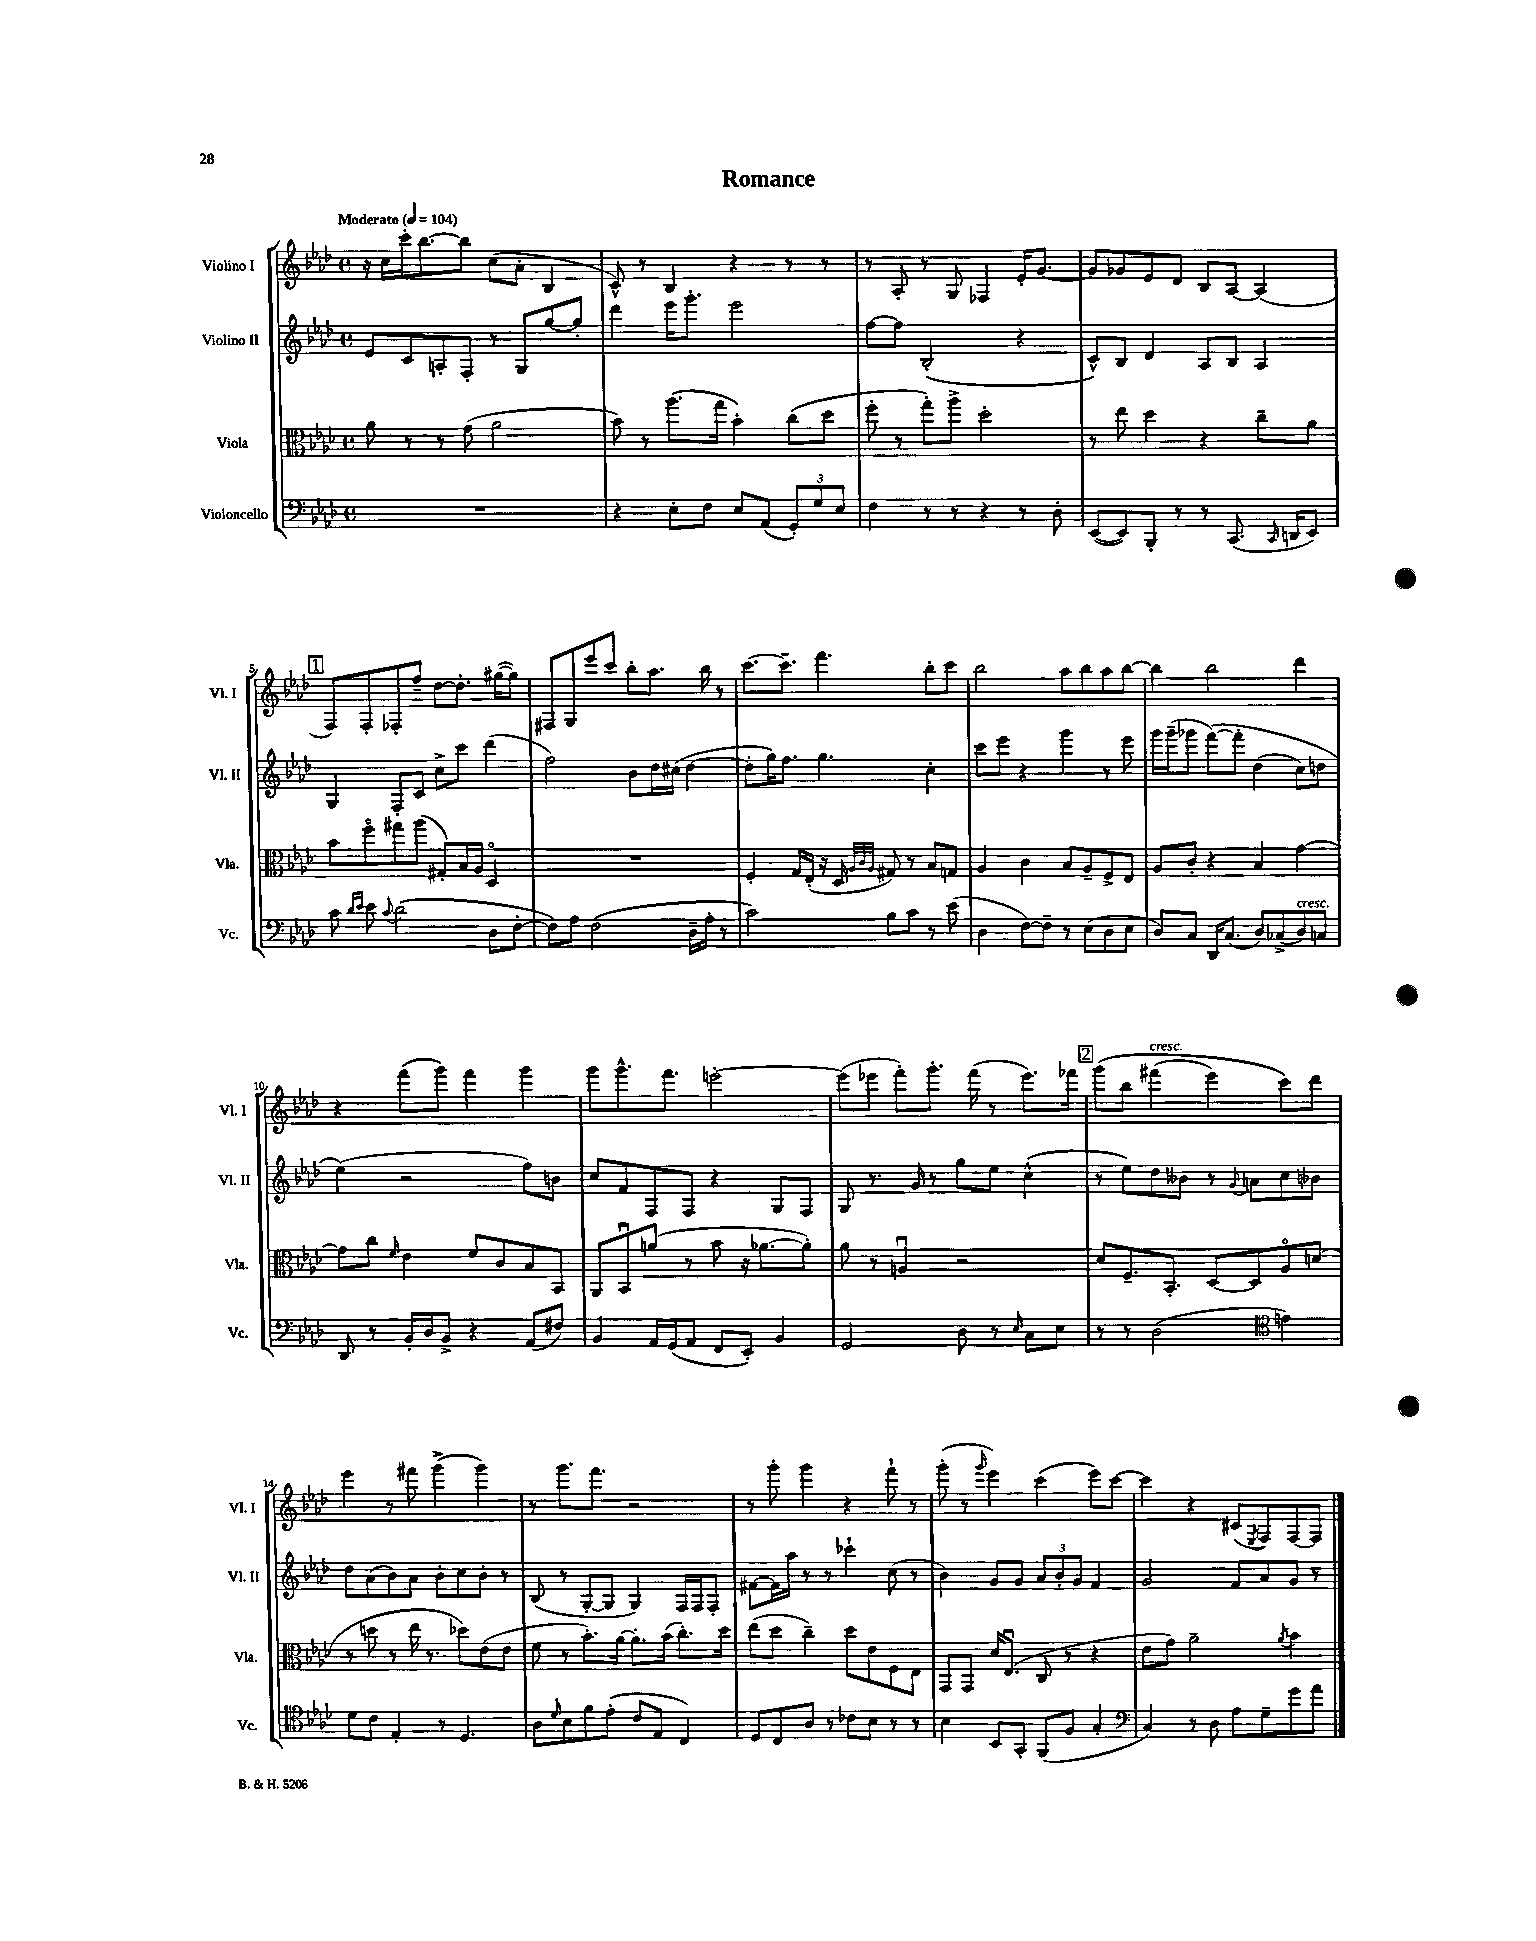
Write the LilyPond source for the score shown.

\header { title = "Romance" }
<<
\new StaffGroup <<
\new Staff = "s0" \with { instrumentName = "Violino I" shortInstrumentName = "Vl. I" } {
    \clef treble \key aes \major \defaultTimeSignature \time 4/4 \tempo "Moderato" 4 = 104
    r16 c''16 c'''16-. bes''8.~ bes''8 c''8( aes'8-. bes4 |
    c'8-^) r8 bes4 r4 r8 r8 |
    r8 aes8-. r8 g8 fes4 ees'16-. g'8.~ |
    g'8 ges'8 ees'8 des'8 bes8 aes8~ aes4( |
    \mark \markup { \box "1" } f8) f8-. fes8-. f''8-- des''8~ des''8.-. gis''16~( gis''8) |
    fis8 g8 ees'''8 c'''8 bes''8-. aes''8. bes''16 r8 |
    c'''8.~ c'''8.-- f'''4. bes''8-. c'''8 |
    bes''2 aes''8 bes''8 aes''8 bes''8~ |
    bes''4 bes''2 des'''4 |
    r4 f'''8( g'''8) f'''4 g'''4 |
    g'''8 g'''8.-^ f'''8. e'''2~-. |
    e'''8( ees'''8 f'''8-.) g'''8.-. f'''16( r8 ees'''8.) fes'''16 |
    \mark \markup { \box "2" } g'''8\( bes''8 fis'''4^\markup { \italic "cresc." }( ees'''4) c'''8\) des'''8 |
    ees'''4 r8 fis'''8 g'''4->( g'''4) |
    r8 g'''8. f'''8. r2 |
    r8 g'''8-. g'''4 r4 f'''8-! r8 |
    g'''8-.( r8 \grace { g'''16 } ees'''4) c'''4( ees'''8) c'''8~ |
    c'''4 r4 cis'8( \acciaccatura { ees8 } f8) f8~ f8 \bar "|." |
}
\new Staff = "s1" \with { instrumentName = "Violino II" shortInstrumentName = "Vl. II" } {
    \clef treble \key aes \major \defaultTimeSignature \time 4/4
    ees'8 c'8 a8-. f8-. r8 g8 g''8~ g''8-. |
    des'''4 ees'''16 g'''8.-. ees'''2 |
    f''8~ f''8 bes2-.( r4 |
    c'8-^) bes8 des'4 aes8 bes8 aes4 |
    \mark \markup { \box "1" } g4 f8-. c'8 c''8-> c'''8 des'''4( |
    f''2) bes'8 des''16 cis''16( des''4~ |
    des''8-. g''16) f''8. g''4. c''4-. |
    c'''8 ees'''8 r4 g'''4 r8 ees'''8 |
    g'''16 g'''16--( ges'''8 f'''8~)\( f'''8-. des''4( c''8) d''8 |
    ees''4(\) r2 f''8) b'8 |
    c''8 f'8 f8 f8 r4 g8 f8 |
    g8 r8. g'16 r8 g''8 ees''8 c''4-^( |
    \mark \markup { \box "2" } r8 ees''8) des''8 beses'8 r8 \appoggiatura { g'8 } a'8 c''8 bes'8 |
    des''8 aes'8( bes'8) aes'8 bes'8-. c''8 bes'8-. r8 |
    bes8( r8 g8~-. g8 g4) f16 f16 f8-. |
    fis'8~ fis'16 aes''16 r8 r8 ces'''4-! c''8( r8 |
    bes'4) g'8 g'8 \tuplet 3/2 { aes'8 bes'8-. g'8 } f'4 |
    g'2 f'8 aes'8 g'8 r8 \bar "|." |
}
\new Staff = "s2" \with { instrumentName = "Viola" shortInstrumentName = "Vla." } {
    \clef alto \key aes \major \defaultTimeSignature \time 4/4
    aes'8 r8 r8 g'8( aes'2 |
    bes'8) r8 aes''8.( g''16 bes'4-.) c''8( des''8 |
    f''8-. r8 g''8-.) aes''8-> des''2-. |
    r8 ees''8 des''4 r4 c''8-- aes'8 |
    \mark \markup { \box "1" } bes'8 f''8\flageolet gis''8 aes''8( gis8-.) bes16 aes16 des4\flageolet |
    R1 |
    f4-. g16 ees16-.( r16 des16 \grace { aes32 c'32 aes32 } gis8) r8 bes8 g8 |
    aes4 c'4 bes8 aes8-- f8-> ees8 |
    aes8 c'8-. r4 bes4 g'4~ |
    g'8 c''8 \grace { f'16 } ees'4 f'8 c'8 bes8 bes,8 |
    aes,8 bes,8\downbow a'8( r8 bes'8 r16 aes'8.~ aes'8-.) |
    aes'8 r8 a4\downbow r2 |
    \mark \markup { \box "2" } des'8 f8.-- bes,8.-. des8~ des8 aes8\flageolet d'8( |
    r8 d''8 r8 ees''16 r8. des''8) ees'8( ees'8 |
    f'8 r8 bes'8.-.) aes'16~ aes'8.-. bes'16( c''8.-.) des''16 |
    ees''8( des''8 c''4--) des''8 ees'8 f8 ees8 |
    g,8 g,8 des'16 ees8.\downbow( c8 r8 r4 |
    ees'8 g'8) aes'2-- \acciaccatura { aes'8 } bes'4 \bar "|." |
}
\new Staff = "s3" \with { instrumentName = "Violoncello" shortInstrumentName = "Vc." } {
    \clef bass \key aes \major \defaultTimeSignature \time 4/4
    R1 |
    r4 ees8-. f8 ees8 aes,8( \tuplet 3/2 { g,8-.) g8 ees8 } |
    f4 r8 r8 r4 r8 des8-. |
    ees,8~( ees,8) bes,,8-. r8 r8 c,8.( \grace { c,16 } d,16 ees,8) |
    \mark \markup { \box "1" } c'8 \grace { des'16 ees'16 } ees'8 \appoggiatura { c'8 } des'2( des8 f8~-. |
    f8) aes8 f2( des16-- aes16-. r8 |
    c'2) bes8 c'8 r8 ees'8( |
    des4 f8~) f8-- r8 ees8( des8 ees8 |
    des8) c8 des,16 c8.( des8) ces8->( des8^\markup { \italic "cresc." }) c8 |
    des,8 r8 bes,16-. des16 bes,8-> r4 aes,8( fis8) |
    bes,4 aes,16 g,16( aes,8 f,8 ees,8-.) bes,4 |
    g,2 des8 r8 \grace { ees16 } c8 ees8 |
    \mark \markup { \box "2" } r8 r8 des2( \clef tenor e'4) |
    des'8 c'8 ees4-. r8 des4. |
    aes8 \grace { des'16 } bes8 f'8 ees'8-.( c'8 ees8 c4) |
    des8 c8 aes8 r8 ces'8 bes8 r8 r8 |
    bes4 bes,8 g,8-. f,8( f8 g4-. |
    \clef bass c4) r8 des8 aes8 g8-- g'8 aes'8 \bar "|." |
}
>>
>>
